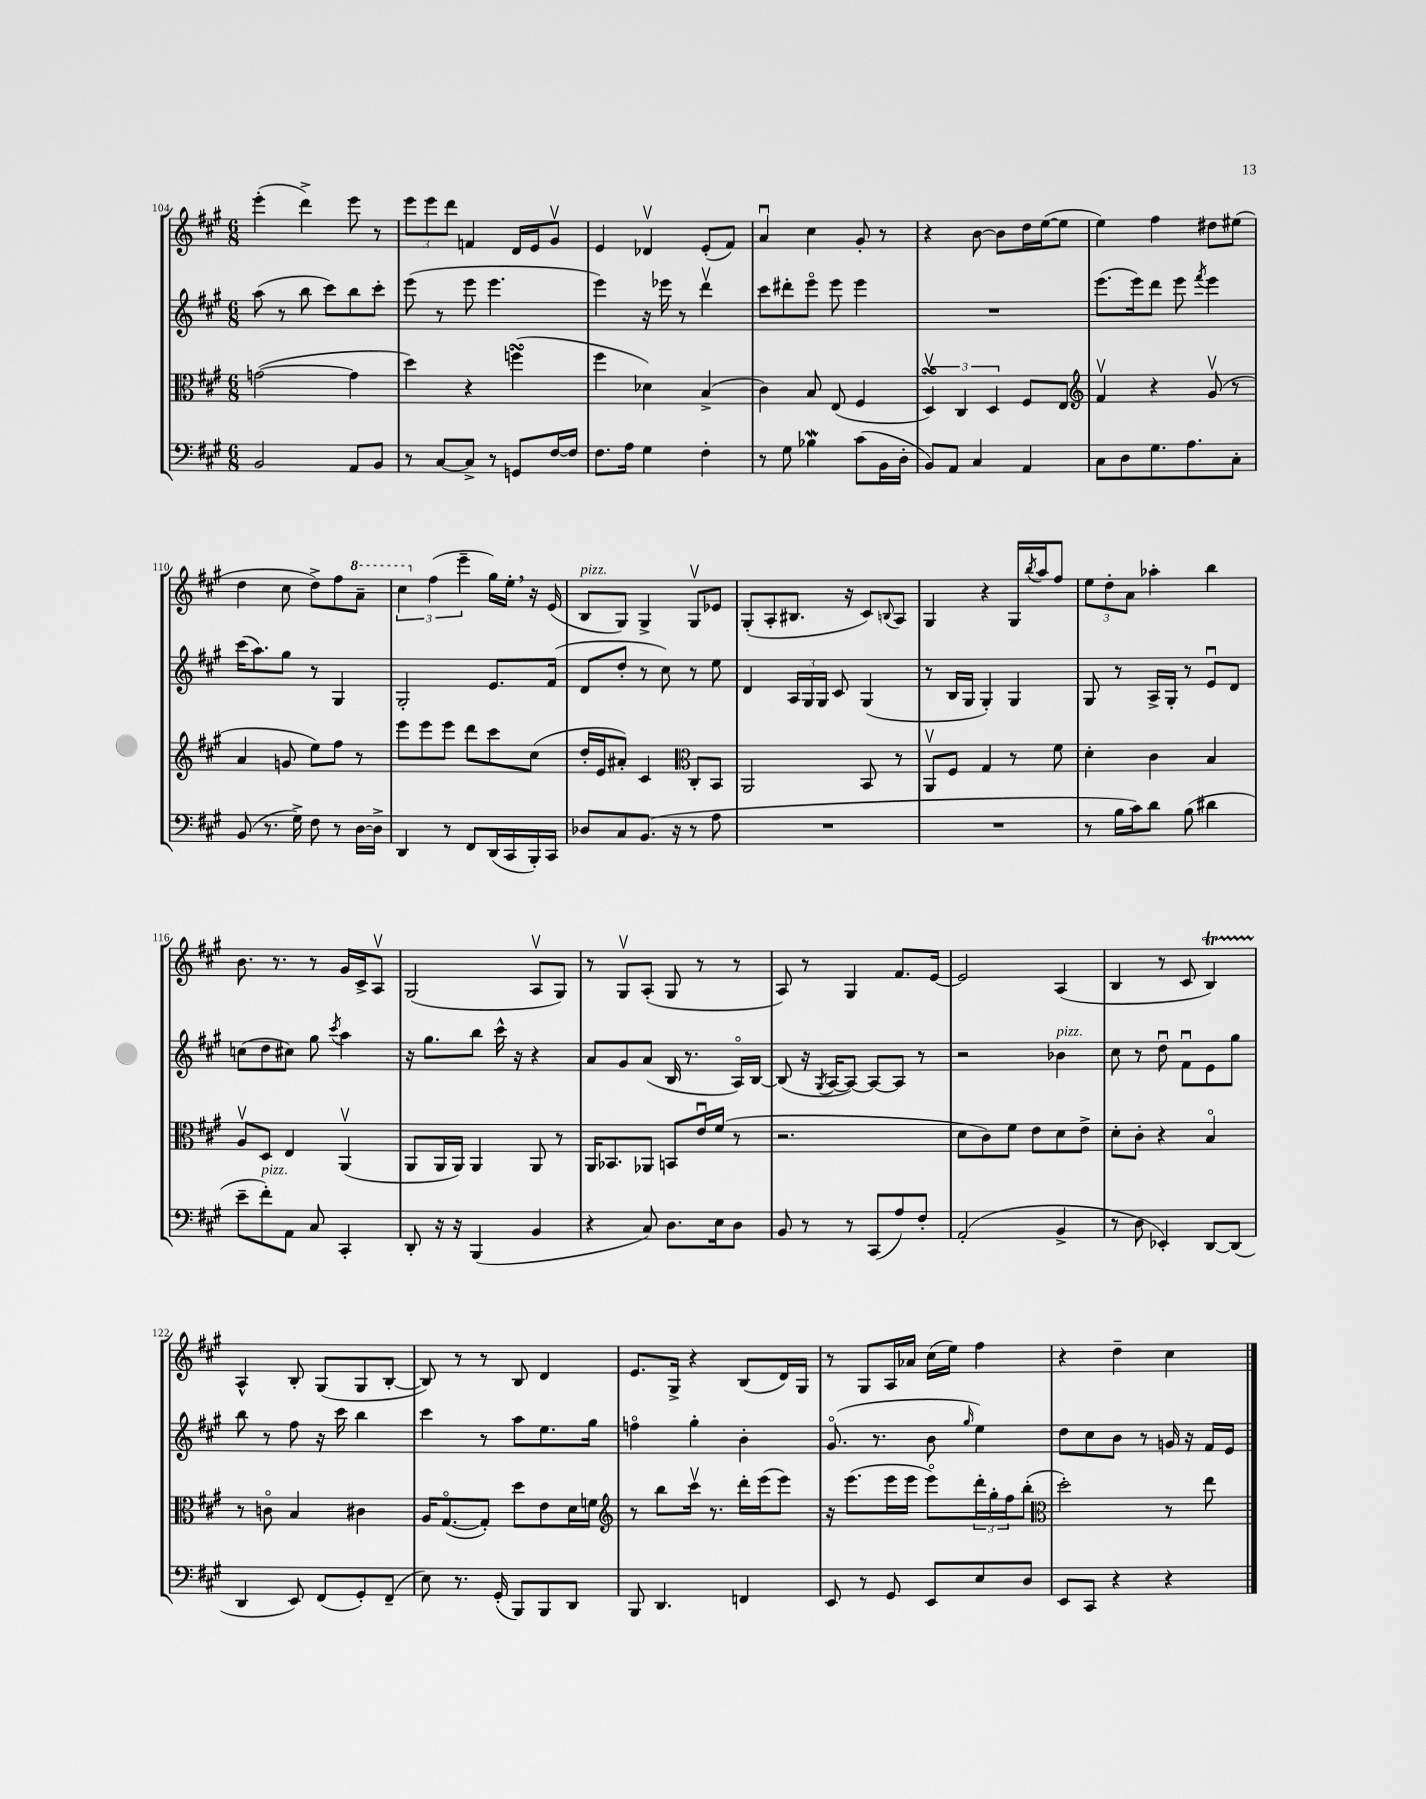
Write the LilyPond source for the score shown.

<<
\new StaffGroup <<
\new Staff = "s0" {
    \clef treble \key a \major \numericTimeSignature \time 6/8
    e'''4-.( d'''4->) e'''8 r8 |
    \tuplet 3/2 { e'''8 e'''8 d'''8 } f'4 d'16 e'16 gis'8\upbow |
    e'4 des'4\upbow e'8-.( fis'8) |
    a'4\downbow cis''4 gis'8-. r8 |
    r4 b'8~ b'8 d''16 e''16~( e''8 |
    e''4) fis''4 dis''8 eis''8( |
    d''4 cis''8 d''8->) fis''8 \ottava #1 a''8-- |
    \tuplet 3/2 { cis'''4 \ottava #0 fis''4( e'''4-- } gis''16) e''16-. \breathe r16 e'16( |
    b8^\markup { \italic "pizz." } gis8) gis4-> gis8\upbow ees'8 |
    gis8-.( a8-. bis8. r16 cis'8) \appoggiatura { b8 } a8 |
    gis4 r4 gis16 \acciaccatura { b''8 } a''16 fis''8 |
    \tuplet 3/2 { e''8 d''8-. a'8 } aes''4-. b''4 |
    b'8. r8. r8 gis'16 cis'16-> a8\upbow |
    gis2( a8\upbow gis8) |
    r8 gis8\upbow a8-.( gis8 r8 r8 |
    a8) r8 gis4 fis'8. e'16~ |
    e'2 a4( |
    b4 r8 cis'8 b4\startTrillSpan) |
    a4-^\stopTrillSpan b8-. gis8( gis8 b8~-. |
    b8) r8 r8 b8 d'4 |
    e'8. gis16-> r4 b8( d'16) gis16 |
    r8 gis8 a16 aes'16 cis''16( e''16) fis''4 |
    r4 d''4-- cis''4 \bar "|." |
}
\new Staff = "s1" {
    \clef treble \key a \major \numericTimeSignature \time 6/8
    a''8( r8 b''8 cis'''8) b''8 cis'''8-. |
    e'''8( r8 e'''8 e'''4. |
    e'''4) r16 ees'''16 r8 d'''4\upbow |
    cis'''8 dis'''8-. e'''8\flageolet e'''8 e'''4 |
    R2. |
    e'''8.( e'''16) d'''8 e'''8 \acciaccatura { fis'''8 } e'''4 |
    cis'''16( a''8.) gis''8 r8 gis4 |
    gis2-. e'8. fis'16( |
    d'8 d''8-. r8 cis''8) r8 e''8 |
    d'4 \tuplet 3/2 { a16 gis16 gis16 } cis'8 gis4( |
    r8 b16 gis16 gis4-.) gis4 |
    gis8 r8 a16-> gis16-. r8 e'8\downbow d'8 |
    c''8( d''8 cis''8) gis''8 \acciaccatura { cis'''8 } a''4 |
    r16 gis''8. b''8 cis'''16-^ r16 r4 |
    a'8 gis'8 a'8( b16 r8. a16\flageolet) b16~ |
    b8( r16 \acciaccatura { gis8 } a16~ a8~) a8~ a8 r8 |
    r2 bes'4^\markup { \italic "pizz." } |
    cis''8 r8 d''8\downbow fis'8\downbow e'8 gis''8 |
    b''8 r8 fis''8 r16 cis'''16 b''4 |
    cis'''4 r8 a''8 e''8. gis''16 |
    f''4\flageolet gis''4-. b'4-. |
    gis'8.\flageolet( r8. b'8 \grace { gis''16 } e''4) |
    d''8 cis''8 b'8 r8 g'16 r16 fis'16 e'16 \bar "|." |
}
\new Staff = "s2" {
    \clef alto \key a \major \numericTimeSignature \time 6/8
    g'2~( g'4 |
    d''4) r4 f''4\turn( |
    fis''4 des'4) b4->( |
    cis'4) b8 e8( fis4 |
    \tuplet 3/2 { d4\upbow\turn) cis4 d4 } fis8 e8 |
    \clef treble fis'4\upbow r4 gis'8\upbow( r8 |
    a'4 g'8 e''8) fis''8 r8 |
    e'''8 e'''8 e'''8 d'''8 cis'''8 cis''8( |
    d''16-. e'16 ais'8-.) cis'4 \clef alto cis8-. b,8 |
    a,2 b,8 r8 |
    a,8\upbow fis8 gis4 r8 fis'8 |
    d'4-. cis'4 b4 |
    a8\upbow d8 e4 a,4\upbow( |
    a,8 a,16 a,16) a,4 a,8 r8 |
    a,16 bes,8. aes,8 b,8 e'16\downbow fis'16( r8 |
    r2. |
    d'8 cis'8) fis'8 e'8 d'8 e'8-> |
    d'8-. cis'8-. r4 b4\flageolet |
    r8 c'8\flageolet b4 cis'4 |
    a16 gis8.~\flageolet( gis8-.) d''8 e'8 d'16 f'16 |
    \clef treble r8 b''8 cis'''16\upbow r8. d'''16-. e'''16( e'''8) |
    r16 e'''8.( e'''16 e'''16 e'''8\flageolet) \tuplet 3/2 { d'''16-. gis''16-. fis''16 } b''8-.( |
    \clef alto d''2-.) r8 e''8 \bar "|." |
}
\new Staff = "s3" {
    \clef bass \key a \major \numericTimeSignature \time 6/8
    b,2 a,8 b,8 |
    r8 cis8~ cis8-> r8 g,8 fis16~ fis16 |
    fis8. a16 gis4 fis4-. |
    r8 gis8 bes4\mordent cis'8( b,16 d16-. |
    b,8) a,8 cis4 a,4 |
    cis8 d8 gis8. a8. cis8-. |
    b,8( r8. gis16->) fis8 r8 d16~ d16-> |
    d,4 r8 fis,8 d,16( cis,16 b,,16-.) cis,16 |
    des8 cis8 b,8.( r16 r8 a8 |
    R2. |
    R2. |
    r8 b16 cis'16) d'8 b8( dis'4 |
    e'8-- fis'8-.^\markup { \italic "pizz." }) a,8 cis8 cis,4-. |
    d,8-. r16 r16 b,,4( b,4 |
    r4 cis8) d8. e16 d8 |
    b,8 r8 r8 cis,8( a8) fis8-. |
    a,2-.( b,4-> |
    r8 d8 ees,4-.) d,8~ d,8( |
    d,4 e,8) fis,8( gis,8-.) fis,8--( |
    e8) r8. gis,16-.( b,,8) b,,8 d,8 |
    b,,8 d,4. f,4 |
    e,8 r8 gis,8 e,8 e8 d8 |
    e,8 cis,8 r4 r4 \bar "|." |
}
>>
>>
\layout { \context { \Score currentBarNumber = #104 } }
